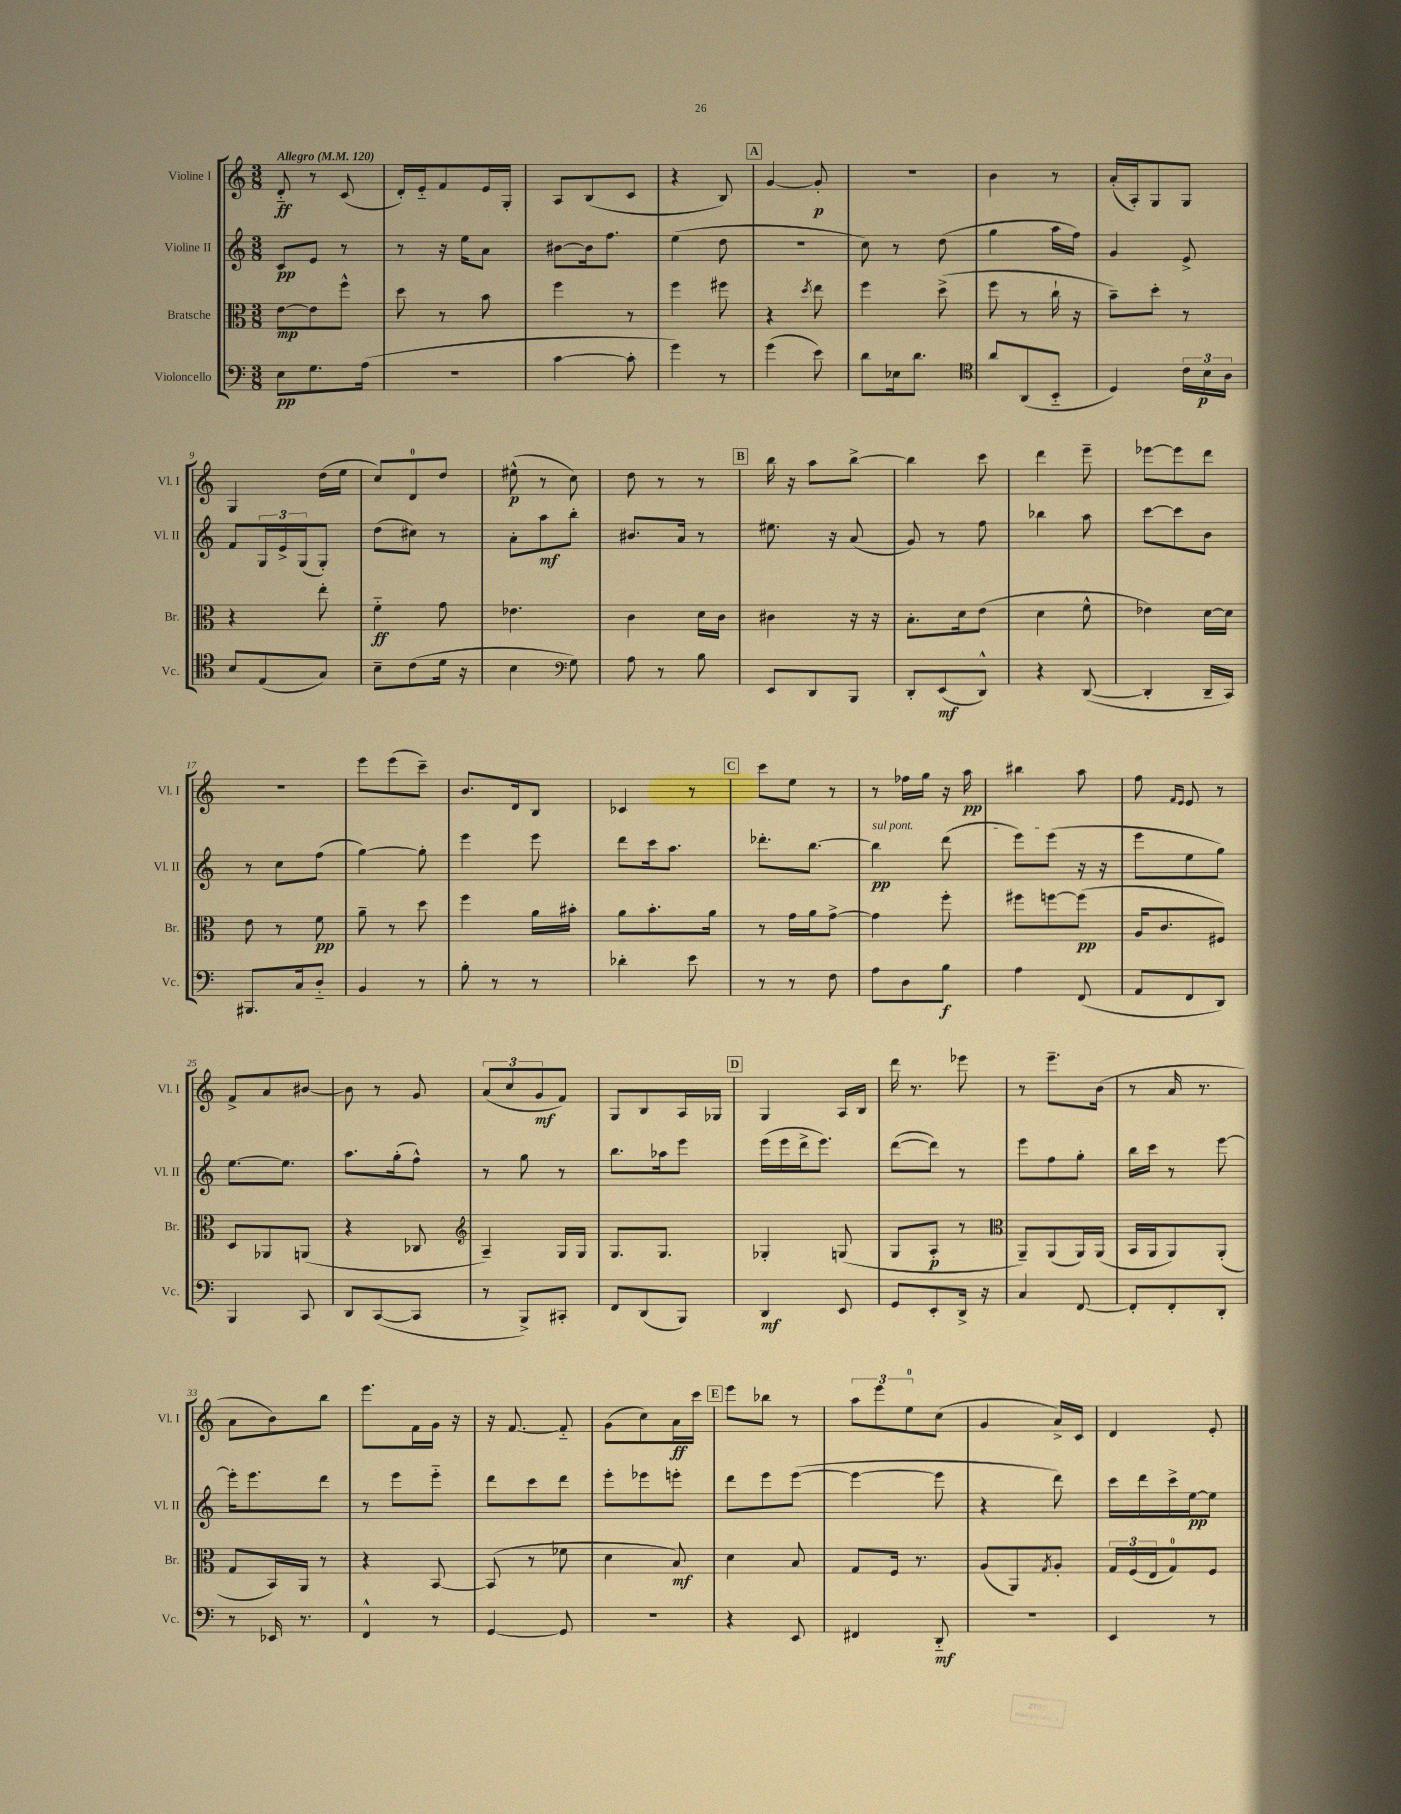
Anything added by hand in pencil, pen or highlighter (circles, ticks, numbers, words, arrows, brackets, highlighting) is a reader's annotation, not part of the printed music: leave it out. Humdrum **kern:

**kern	**kern	**kern	**kern
*staff4	*staff3	*staff2	*staff1
*clefF4	*clefC3	*clefG2	*clefG2
*k[]	*k[]	*k[]	*k[]
*M3/8	*M3/8	*M3/8	*M3/8
*MM120	*MM120	*MM120	*MM120
8E\L	[8e\L	8c/L	8d'~/
8.G\	8e\]	8e/J	8r
.	8ff^^\J	8r	(8c/
(16A\Jk	.	.	.
=	=	=	=
4.r	8dd\	8r	16d'/LL)
.	.	.	16e'~/J
.	8r	16r	8f/
.	.	16ee\LK	.
.	8b\	8a\J	16e/L
.	.	.	16G'/JJ
=	=	=	=
[4c\	4ff\	[8b#\L	8A/L
.	.	16b#\]k	(8B/
.	.	8.ff\J	.
8c'\]	8r	.	8c/J
=	=	=	=
4g\)	4ff\	(4ee\	4r
8r	8ff#\	8dd\	8B/)
=	=	=	=
(4g\	4r	4.r	[4g/
.	8qdd/	.	.
8e\)	8ee\	.	8g'/]
=	=	=	=
8d\L	4ff\	8cc\)	4.r
16E-\k	.	8r	.
8.d\J	.	.	.
.	(8dd^\	(8dd\	.
=	=	=	=
*clefC4	*	*	*
8a/L	8ff\	4gg\	4b\
(8AA/	8r	.	.
8BB'~/J	16cc`\	16aa\LL	8r
.	16r	16ff\JJ)	.
=	=	=	=
4D/)	8b~\L)	4g/	(16a'/LL
.	.	.	16A'/J)
.	8dd'\J	.	8G/
24c\LL	8r	8e^/	8G/J
24B\	.	.	.
24A\JJ	.	.	.
=	=	=	=
8B/L	4r	8f/L	4G/
(8E/	.	24G/L	.
.	.	24e^/	.
.	.	(24G/J	.
8G/J)	8ee'\	8G'/J)	(16dd\LL
.	.	.	16ee\JJ
=	=	=	=
8B~\L	4f'~\	(8dd\L	8cc/L)
(8c\	.	8cc#\J)	8d/
16d\Jk	8g\	8r	8dd/J
16r	.	.	.
=	=	=	=
4B\	4.e-\	8a'\L	(8ee#^^\
.	.	8aa\	8r
*clefF4	*	*	*
8G\)	.	8bb'\J	8cc\)
=	=	=	=
8A\	4c\	8.b#/L	8dd\
8r	.	.	8r
.	.	16a/Jk	.
8B\	16d\LL	8r	8r
.	16c\JJ	.	.
=	=	=	=
8EE/L	4c#\	8.ee#\	16bb\
.	.	.	16r
8DD/	.	.	8aa\L
.	.	16r	.
8BBB/J	16r	(8a/	[8bb^\J
.	16r	.	.
=	=	=	=
8DD'/L	8.B'\L	8g/)	4bb\]
(8EE/	.	8r	.
.	16d\k	.	.
8DD^^/J)	(8e\J	8ff\	8ccc\
=	=	=	=
4r	4d\	4bb-\	4ddd\
([8DD/	8f^^\	8aa\	8eee~\
=	=	=	=
4DD'/]	4e-\)	[8ccc\L	[8eee-\L
.	.	8ccc\]	8eee-\]
16DD~/LL	[16d\LL	8b\J	8ddd\J
16CC/JJ)	16d\]JJ	.	.
=	=	=	=
8.BBB#/L	8e\	8r	4.r
.	8r	8cc\L	.
16C/k	.	.	.
8D'~/J	8f\	(8ff\J	.
=	=	=	=
4BB/	8a~\	[4gg\)	8eee\L
.	8r	.	(8eee\
8r	8dd\	8gg'\]	8ccc~\J)
=	=	=	=
8B'\	4ff\	4eee\	8.b/L
8r	.	.	.
.	.	.	16d/k
8r	16a\LL	8eee\	8B/J
.	16b#'\JJ	.	.
=	=	=	=
4d-'\	8a\L	8ddd\L	4c-/
.	8.b'\	16ccc\k	.
.	.	8.aa\J	.
8e\	.	.	8r
.	16a\Jk	.	.
=	=	=	=
8r	8r	8.ddd-'\L	8ccc\L
8r	16g\LL	.	8ee\J
.	16a\J	[8.bb\J	.
8F\	[8g^\J	.	8r
=	=	=	=
8A\L	4g\]	4bb\]	8r
8D\	.	.	16ff-\LL
.	.	.	16gg\JJ
8B\J	8ff'\	(8ddd\	16r
.	.	.	16aa\
=	=	=	=
4A\	8ff#\L	8eee\L)	4bb#\
.	[8ff\	(8eee\J	.
(8FF/	(8ff\]J	16r	8aa\
.	.	16r	.
=	=	=	=
8AA/L	16A/LK	8eee\L	8ff\
.	8.c/	.	.
.	.	.	16qqf/LL
.	.	.	16qqe/JJ
8FF/	.	8ee\	8e/
8DD/J)	8F#/J)	8gg\J)	8r
=	=	=	=
4BBB/	8D/L	[8.ee\L	8f^/L
.	8AA-/	.	8a/
.	.	8.ee\]J	.
8CC/	(8AA/J	.	[8b#/J
=	=	=	=
8DD/L	4r	8.aa\L	8b#\]
([8CC/	.	.	8r
.	.	(16gg'\k	.
8CC/]J	8C-/	8ff^^\J)	8g/
=	=	=	=
*	*clefG2	*	*
8r	4A~/)	8r	(12a/L
.	.	.	12cc/
8BBB^/L)	.	8gg\	.
.	.	.	12g/
8CC#'/J	16G/LL	8r	8f/J)
.	16G/JJ	.	.
=	=	=	=
8FF/L	8.G/L	8.bb\L	8G/L
(8DD/	.	.	8B/
.	8.G/J	16aa-\k	.
8BBB/J)	.	8eee\J	16A/L
.	.	.	16G-/JJ
=	=	=	=
4DD/	4G-'/	(16eee\LL	4G/
.	.	16eee\	.
.	.	16ddd^\J	.
.	.	8.eee\J)	.
8EE/	(8G/	.	16A/LL
.	.	.	16B/JJ
=	=	=	=
8GG/L	8G/L	([8ddd\L	16ddd\
.	.	.	8.r
8EE'/	8A'/J	8ddd\]J)	.
16DD^/Jk	8r	8r	8eee-\
16r	.	.	.
=	=	=	=
*	*clefC3	*	*
4C/	8AA~/L)	8eee\L	8r
.	(8AA/	8ff\	8.eee~\L
[8FF/	16AA/L)	8gg'\J	.
.	(16AA/JJ	.	(16b\Jk
=	=	=	=
8FF'/]L	16BB/LL	16bb\LL	8r
.	16AA/J	16ccc\JJ	.
8FF'/	8AA/)	8r	16a/
.	.	.	8.r
8DD'/J	(8AA'/J	[8eee\	.
=	=	=	=
8r	8G/L	16eee'\]LK	8a\L
.	.	8.eee\	.
16EE-/	16BB/L)	.	8b\)
8.r	16AA/JJ	.	.
.	8r	8ddd\J	8bb\J
=	=	=	=
4FF^^/	4r	8r	8.eee\L
.	.	8eee\L	.
.	.	.	16f\L
8r	[8BB/	8eee'~\J	16g\JJ
.	.	.	16r
=	=	=	=
[4GG/	(8BB/]	8ddd\L	16r
.	.	.	[8.f/
.	8r	8ccc\	.
8GG/]	8f-\	8ddd\J	8f'~/]
=	=	=	=
4.r	4d\	8eee'\L	(8g\L
.	.	8eee-\	8cc\)
.	8B/)	8eee'\J	16a\L
.	.	.	16ccc\JJ
=	=	=	=
4r	4d\	8ddd\L	8eee\L
.	.	8eee\	8bb-\J
8EE/	8B/	([8eee\J	8r
=	=	=	=
4FF#/	8G/L	4eee\_	12aa\L
.	.	.	12eee\
.	16F/Jk	.	.
.	.	.	12ee\
.	8.r	.	.
8DD'~/	.	8eee\]	(8cc\J
=	=	=	=
4.r	(8A/L	4r	4g/
.	8AA/)	.	.
.	8qG/	.	.
.	8A'/J	8ddd\)	16a^/LL)
.	.	.	16c/JJ
=	=	=	=
4EE/	24G/LL	16ccc\LL	4d/
.	(24F/	.	.
.	.	16ddd\	.
.	24E/J	.	.
.	8G/)	16ccc^\	.
.	.	[16ee\J	.
8r	8F/J	8ee\]J	8e'/
==	==	==	==
*-	*-	*-	*-
